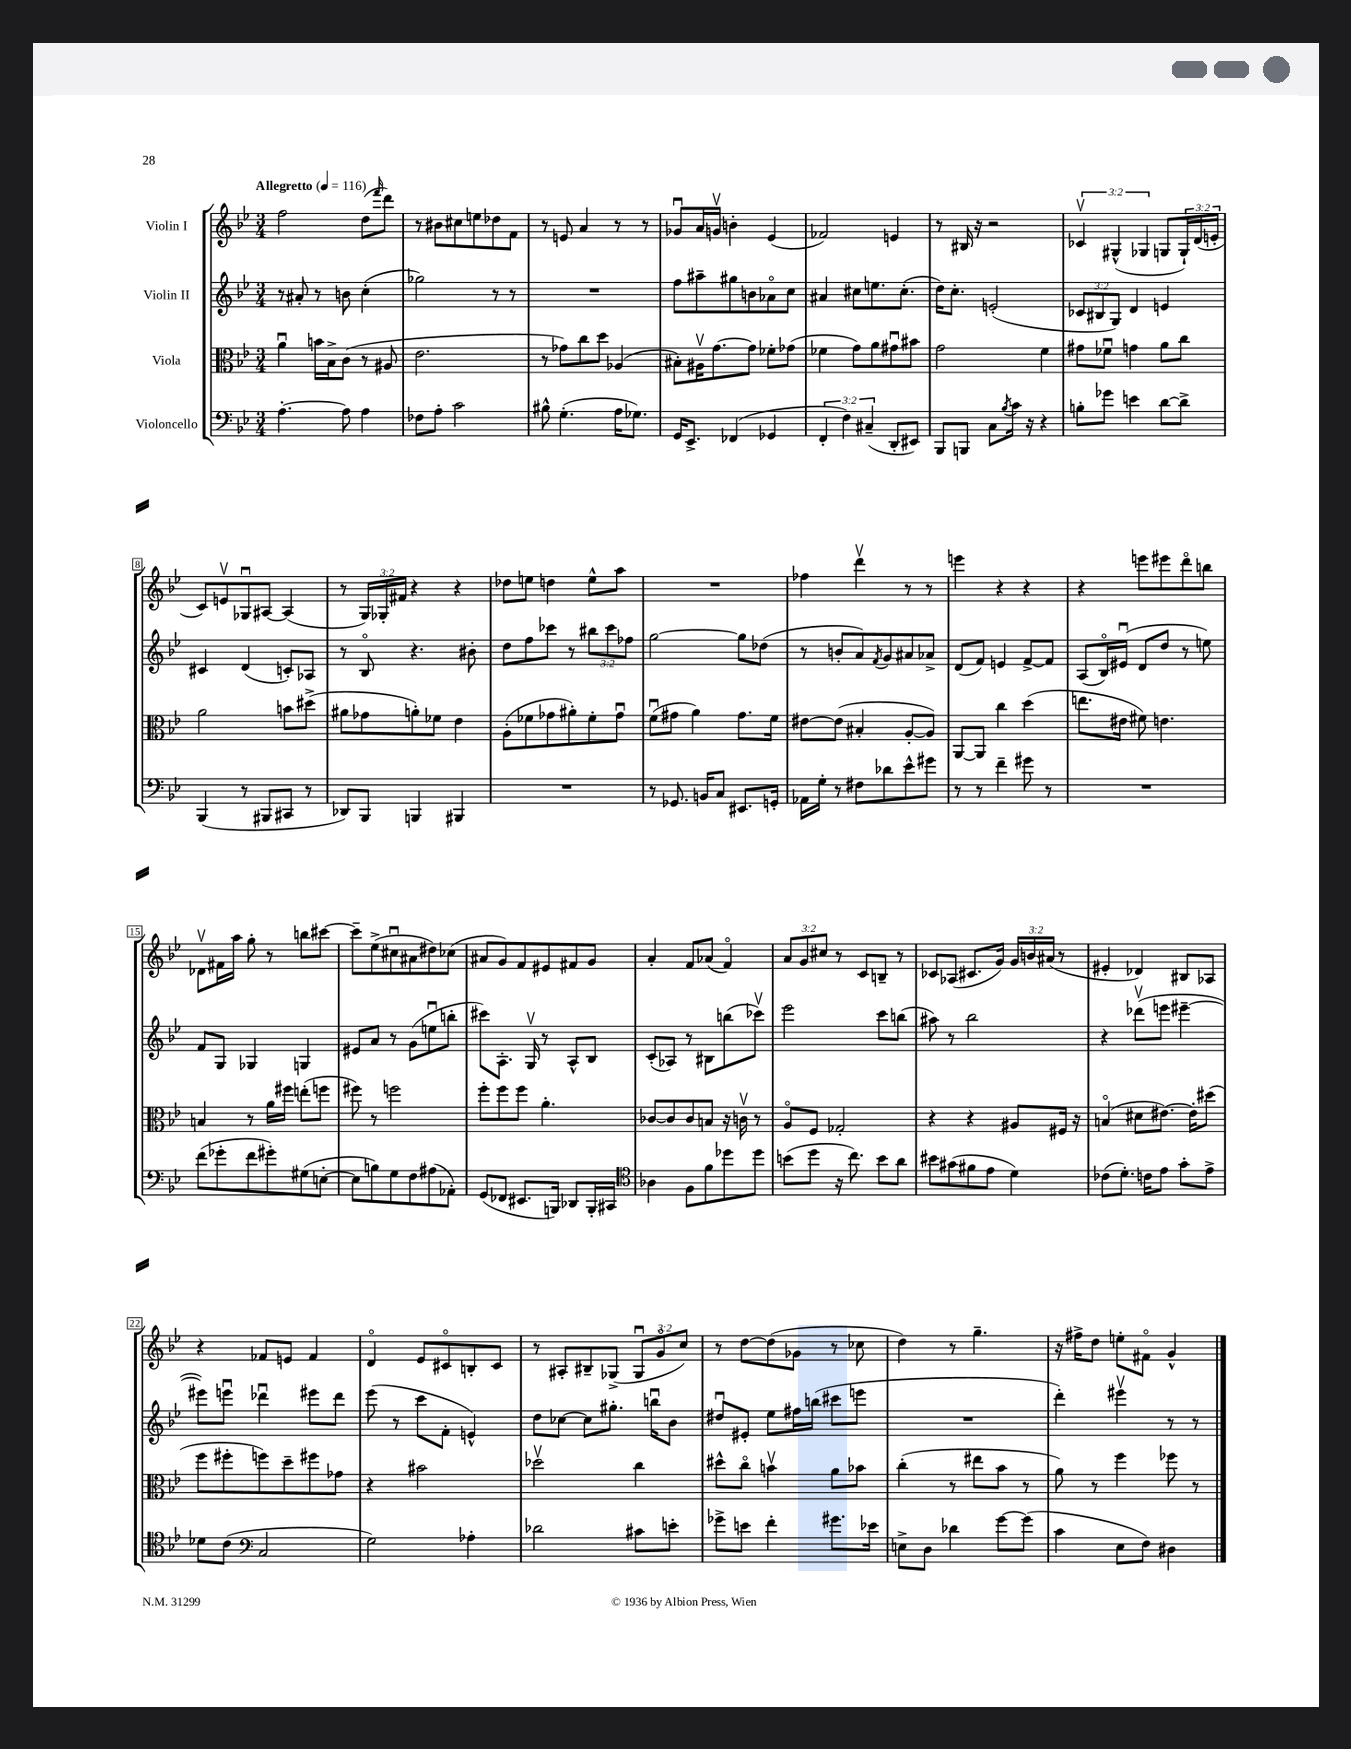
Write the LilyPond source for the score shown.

<<
\new StaffGroup <<
\new Staff = "s0" \with { instrumentName = "Violin I" } {
    \clef treble \key bes \major \numericTimeSignature \time 3/4 \override Staff.TupletNumber.text = #tuplet-number::calc-fraction-text \tempo "Allegretto" 4 = 116
    f''2 d''8( \grace { f'''16 } d'''8) |
    r8 bis'8 cis''8 e''8 des''8 f'8 |
    r8 e'8 a'4 r8 r8 |
    ges'8\downbow a'16 g'16\upbow b'4-. ees'4( |
    fes'2) e'4 |
    r8 bis16 r16 r2 |
    \tuplet 3/2 { ces'4\upbow gis4-^( ges4 } g8 \tuplet 3/2 { g16-!) d'16( e'16-. } |
    c'8) e'8\upbow ges8\downbow ais8~ ais4( |
    r8 \tuplet 3/2 { g16) ges16-. fis'16 } r4 r4 |
    des''8 e''8 d''4 e''8-^ a''8 |
    R2. |
    fes''4 d'''4\upbow r8 r8 |
    e'''4 r4 r4 |
    r4 e'''8 eis'''8 d'''8\flageolet b''8 |
    des'8\upbow fis'16 a''16 g''8-. r8 b''8 cis'''8~ |
    cis'''8-- ees''8->( cis''8\downbow ais'8 dis''8) ces''8( |
    ais'8 g'8) f'8 eis'8 fis'8 g'8 |
    a'4-. f'8 aes'8( f'4\flageolet) |
    \tuplet 3/2 { a'8 g'8 cis''8 } r8 c'8 b8-- r8 |
    ces'8 aes8( cis'8. g'16) \tuplet 3/2 { g'16 b'16 ais'16( } r8 |
    eis'4-. des'4) bis8 aes8 |
    r4 fes'8 e'8 fes'4 |
    d'4\flageolet ees'8 cis'8\flageolet b8-. cis'8 |
    r8 ais8-. bis8-- ges8->( \tuplet 3/2 { ges8\downbow g'8\flageolet c''8) } |
    r8 d''8~ d''8( ges'8 r8 ces''8 |
    d''4) r8 g''4.-- |
    r16 fis''16-> d''8 e''8-. fis'8\flageolet g'4-^ \bar "|." |
}
\new Staff = "s1" \with { instrumentName = "Violin II" } {
    \clef treble \key bes \major \numericTimeSignature \time 3/4 \override Staff.TupletNumber.text = #tuplet-number::calc-fraction-text
    r8 ais'8-. r8 b'8 c''4-.( |
    ges''2) r8 r8 |
    R2. |
    f''8 ais''8-- gis''8 b'8 aes'8\flageolet c''8 |
    ais'4 cis''8 e''8. cis''8.-.( |
    d''16) c''8.-. e'2-.( |
    \tuplet 3/2 { ces'8 bis8 g8) } d'4 e'4 |
    cis'4 d'4( c'8-.) aes8 |
    r8 bes8\flageolet r4. bis'8-. |
    d''8 f''8 ces'''8 r8 \tuplet 3/2 { bis''8 ces'''8 fes''8 } |
    g''2~ g''8 des''8( |
    r8 b'8-. a'8) \acciaccatura { f'8 } g'8 ais'8 aes'8-> |
    d'8( f'8) e'4 f'8~-> f'8 |
    a8( bes16\flageolet) eis'16\downbow( d'8 d''8 r8 e''8) |
    f'8 g8 ges4 g4 |
    eis'8 a'8 r8 g'8( e''8\downbow b''8-. |
    cis'''8) a8.-. g16\upbow r8 a8-^ bes8 |
    c'8-.( aes8) r8 bis8 b''8( ces'''8\upbow) |
    ees'''2 c'''8 b''8( |
    ais''8) r8 bes''2 |
    r4 des'''8\upbow( e'''8 eis'''4~-- |
    eis'''8) e'''8\downbow des'''4\downbow eis'''8 des'''8 |
    ees'''8( r8 c'''8 f'8-. e'4-^) |
    d''8 ces''8~ ces''8 gis''8.-. b''16\downbow bes'8 |
    dis''8\downbow eis'8-. ees''8 fis''16 b''16( cis'''8 e'''8 |
    R2. |
    d'''4-.) eis'''4\upbow r8 r8 \bar "|." |
}
\new Staff = "s2" \with { instrumentName = "Viola" } {
    \clef alto \key bes \major \numericTimeSignature \time 3/4
    a'4\downbow b'16 bes16-> c'8( r8 ais8 |
    ees'2. |
    r8 ges'8) c''8 d''8 aes4( |
    bis8-.) ais16\upbow g'8.~ g'8 fes'8-. ges'8( |
    fes'4 g'8) a'8 gis'8\downbow bis'8 |
    g'2 f'4 |
    gis'8 fes'8\downbow g'4 a'8 c''8 |
    a'2 b'8 dis''8->( |
    ais'8 ges'8 a'8-.) fes'8 ees'4 |
    a8-.( fes'8 ges'8 ais'8-.) fes'8-. ges'8\downbow |
    f'8\downbow( gis'8 a'4) gis'8. f'16 |
    eis'8~ eis'8( bis4-. a8~-. a8) |
    a,8~ a,8 c''4 d''4( |
    e''8. eis'16 fis'8) e'4. |
    b4 r8 a'16 fis''16 e''8-.( f''8 |
    fis''8) r8 f''2 |
    f''8-. f''8 f''8 a'4.-. |
    ces'8~ ces'8 ces'8 b8 r16 c'16\upbow r8 |
    a8\flageolet f8 ges2-. |
    r4 r4 ais8 fis16 r16 |
    b4\flageolet( dis'8 eis'8.~) eis'16-. dis''8( |
    f''8 fis''8-. f''8) d''8-- fis''8 ges'8 |
    r4 bis'2 |
    des''2\upbow c''4 |
    dis''8-^ c''8\flageolet b'4\upbow a'8 bes'8 |
    c''4-.( r8 eis''8 bes'8 r8 |
    a'8) r8 f''4 fes''8 r8 \bar "|." |
}
\new Staff = "s3" \with { instrumentName = "Violoncello" } {
    \clef bass \key bes \major \numericTimeSignature \time 3/4 \override Staff.TupletNumber.text = #tuplet-number::calc-fraction-text
    a4.~-. a8 a4 |
    fes8 a8-. c'2 |
    bis8-^ g4.-.( a16 ges8.) |
    g,16 ees,8.-> fes,4( ges,4 |
    \tuplet 3/2 { f,4-. f4) cis4--( } d,8-. eis,8) |
    bes,,8 b,,8 c8 \acciaccatura { bes8 } c'16 r16 r4 |
    b8-. ges'8 e'4 d'8~ d'8-> |
    bes,,4( r8 bis,,8 cis,8 r8 |
    des,8) bes,,8 b,,4 bis,,4 |
    R2. |
    r8 ges,8. b,16 c8 eis,8. g,16-. |
    aes,16 g16-. r8 fis8 des'8 ees'8-^ gis'8 |
    r8 r8 f'4-- gis'8 r8 |
    R2. |
    f'8( ges'8-. f'8 gis'8-.) gis8( e8~-. |
    e8 b8) g8 f8 ais8( aes,8-.) |
    g,8( fes,8 eis,8. b,,16) des,8 b,,16-. cis,16 |
    \clef tenor aes4 f8 f'8 des''8 des''8 |
    b'8( d''8 r16 c''8.) b'8 a'8 |
    bis'8 gis'8( fis'8 ees'8 d'4) |
    ces'8( d'8.-.) c'16 ees'8 g'8-. ees'8-> |
    des'8 c'8( \clef bass c2 |
    g2) aes4-. |
    des'2 cis'8 e'8-. |
    ges'8-> e'8 f'4-. gis'8. ees'16 |
    e8-> d8 des'4 g'8~ g'8( |
    c'4 ees8 f8) dis4 \bar "|." |
}
>>
>>
\layout { \context { \Score \override BarNumber.stencil = #(make-stencil-boxer 0.1 0.3 ly:text-interface::print) } }
